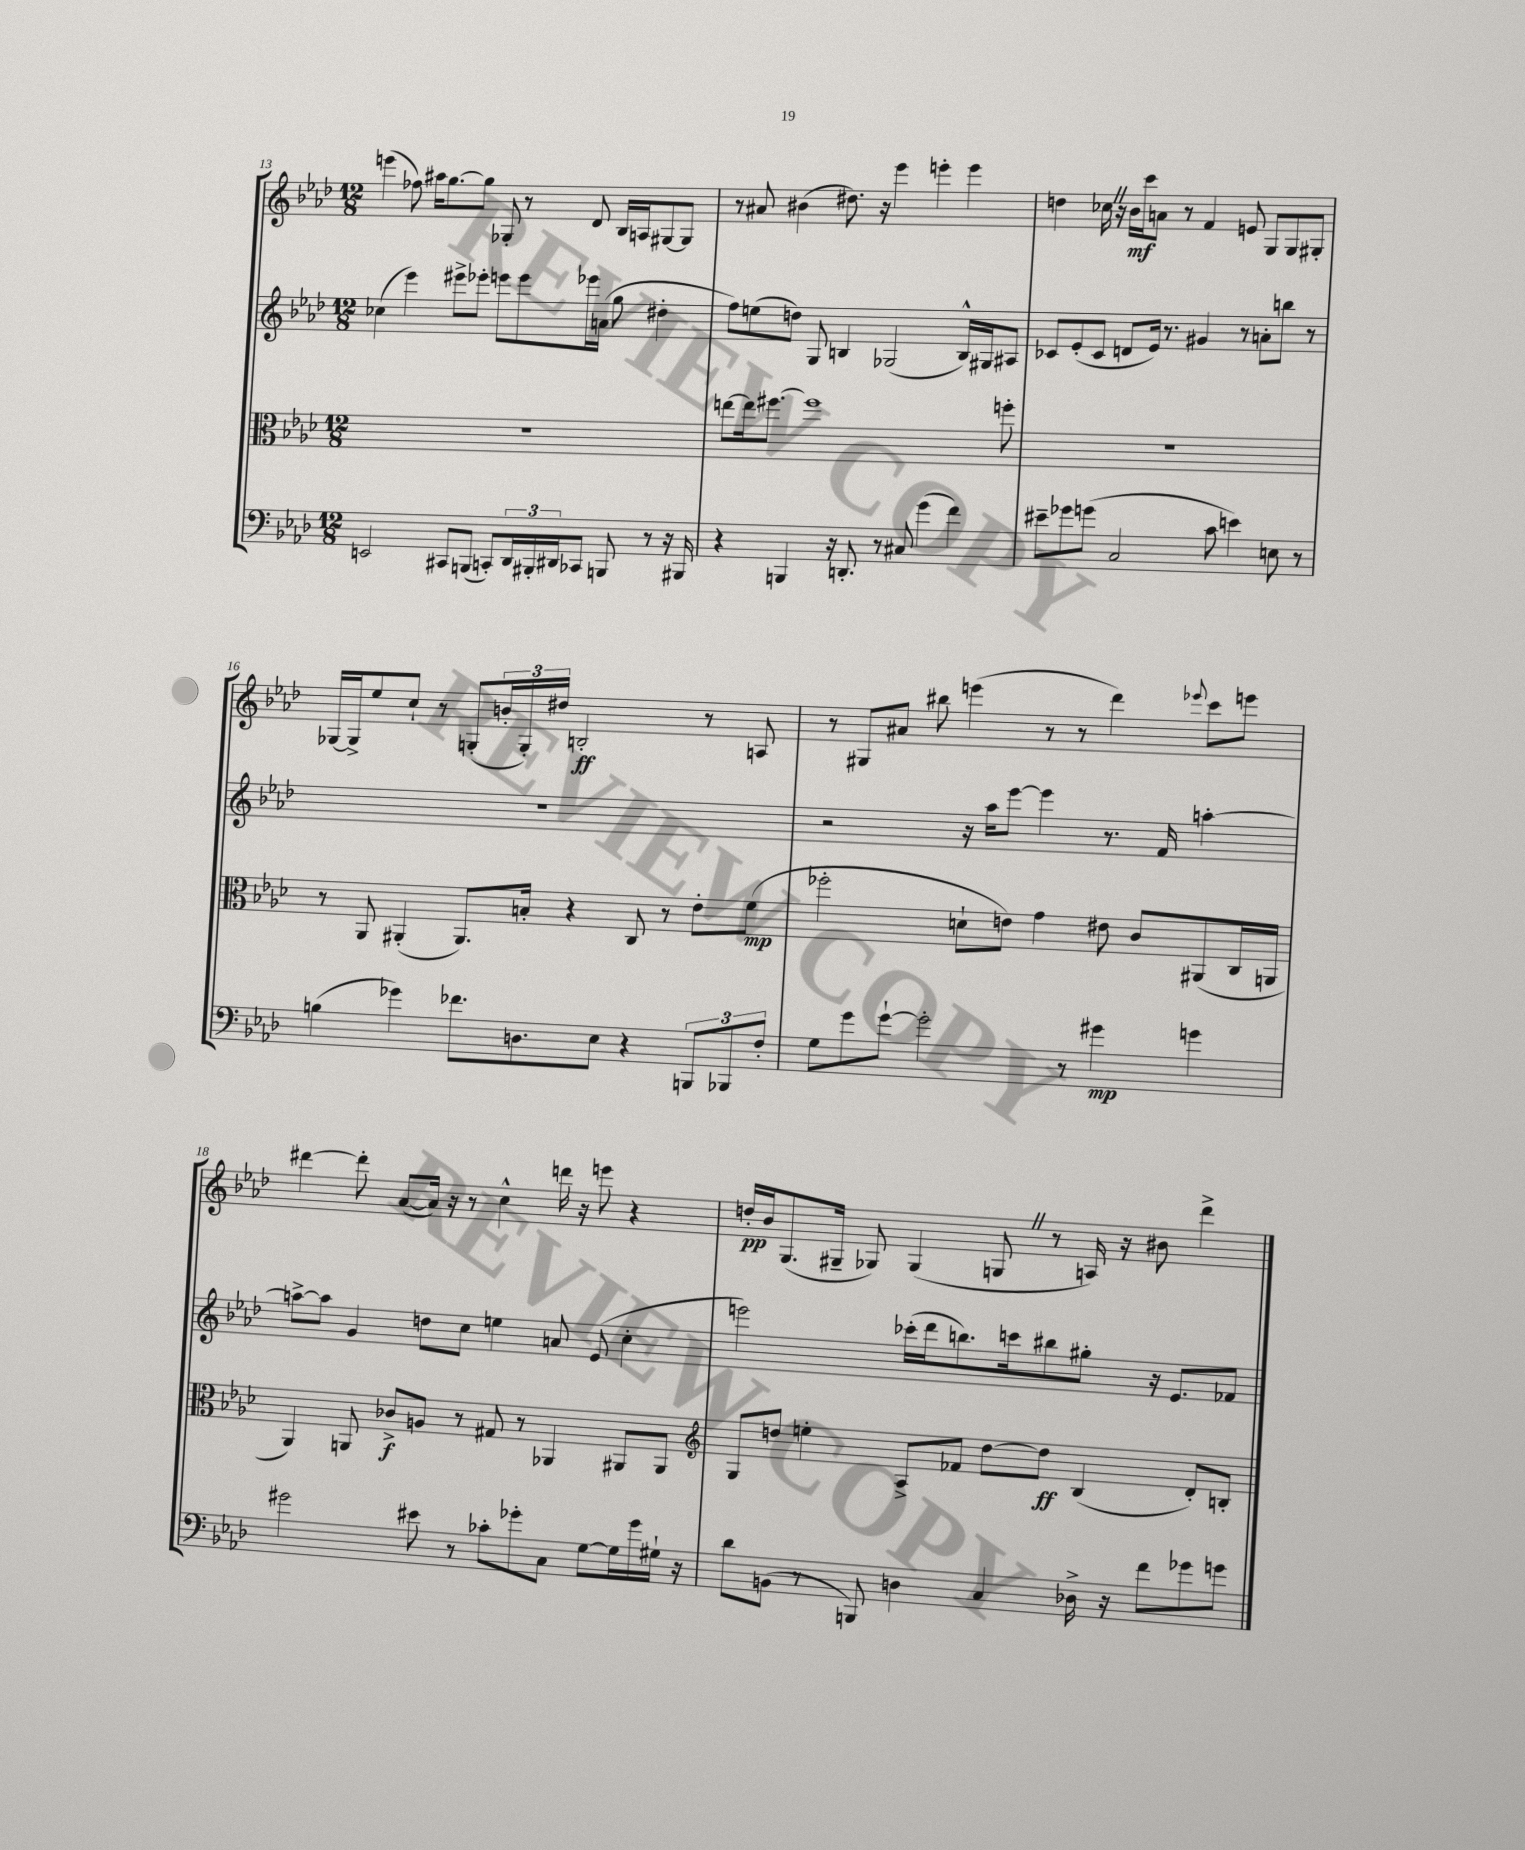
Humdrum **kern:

**kern	**dynam	**kern	**dynam	**kern	**kern	**dynam
*part4	*part4	*part3	*part3	*part2	*part1	*part1
*staff4	*staff4	*staff3	*staff3	*staff2	*staff1	*staff1
*clefF4	*	*clefC3	*	*clefG2	*clefG2	*
*k[b-e-a-d-]	*	*k[b-e-a-d-]	*	*k[b-e-a-d-]	*k[b-e-a-d-]	*
*M12/8	*	*M12/8	*	*M12/8	*M12/8	*
=13	=13	=13	=13	=13	=13	=13
2EEn/	.	1.r	.	(4cc-X\	(4eeen\	.
.	.	.	.	4eee-\)	8ff-X\)	.
.	.	.	.	.	16aa#X\KL	.
.	.	.	.	.	[8.gg\	.
8CC#X/L	.	.	.	8eee#X^\L	.	.
(8BBBn/J	.	.	.	8eee-X'\J	8gg\J]	.
8CCn'/L)	.	.	.	8eeen\L	8G-X'/	.
24DD-/L	.	.	.	8eee\	8r	.
24BBB#X'/	.	.	.	.	.	.
24DD#X/J	.	.	.	.	.	.
8CC-X/J	.	.	.	16eee-X\L	8d-/	.
.	.	.	.	(16an\JJ	.	.
8BBBn/	.	.	.	8gg\	16B-/LL	.
.	.	.	.	.	16An/J	.
8r	.	.	.	4dd#X'\	[8G#X/	.
16r	.	.	.	.	8G#/J]	.
16BBB#X/	.	.	.	.	.	.
=14	=14	=14	=14	=14	=14	=14
4r	.	[8een\L	.	8ff\L)	8r	.
.	.	16ee\k]	.	(8een\	8a#X/	.
.	.	[8.ff#X\J	.	.	.	.
4BBBn/	.	.	.	8ddn\J)	(4b#X\	.
.	.	1ff#]	.	8G/	.	.
16r	.	.	.	4Bn/	8.dd#X\)	.
8.DDn'/	.	.	.	.	.	.
.	.	.	.	.	16r	.
8r	.	.	.	(2G-X/	4eee-\	.
8C#X/	.	.	.	.	.	.
(4g\	.	.	.	.	4eeen'\	.
4f\)	.	.	.	16B^^/LL)	4eee\	.
.	.	.	.	16G#X/J	.	.
.	.	8ffn'\	.	8A#X/J	.	.
=15	=15	=15	=15	=15	=15	=15
8e#X~\L	.	1.r	.	8c-X/L	4ddn\	.
8g-X\	.	.	.	(8e-'/	.	.
(8gn\J	.	.	.	8c-/J	16cc-XZ\	.
.	.	.	.	.	16r	.
2C/	.	.	.	8dn/L	16b-\LL	mf
.	.	.	.	.	16ccc\J	.
.	.	.	.	16e-/Jk)	8an\J	.
.	.	.	.	8.r	.	.
.	.	.	.	.	8r	.
.	.	.	.	4g#X/	4f/	.
8c\	.	.	.	.	.	.
4en\)	.	.	.	8r	8en/	.
.	.	.	.	8an'\L	8G/L	.
8En\	.	.	.	8bbn\J	8G/	.
8r	.	.	.	8r	8G#X'/J	.
!!LO:LB:g=z
=16	=16	=16	=16	=16	=16	=16
(4Bn\	.	8r	.	1.r	[16G-X/LL	.
.	.	.	.	.	16G-^/J]	.
.	.	8AA-/	.	.	8ee-/	.
4g-X\)	.	(4AA#X'/	.	.	8cc`/J	.
.	.	.	.	.	8r	.
8.f-X\L	.	8.AA#/L)	.	.	(8Gn'/L	.
.	.	.	.	.	24bn'/L	.
.	.	.	.	.	24G'/)	.
8.Dn\	.	16Bn'/Jk	.	.	.	.
.	.	.	.	.	24dd#X/JJ	.
.	.	4r	.	.	2Bn'/	ff
8E-\J	.	.	.	.	.	.
4r	.	8C/	.	.	.	.
.	.	8r	.	.	.	.
12BBBn/L	.	8e-'\L	.	.	8r	.
12BBB-X/	.	.	.	.	.	.
.	.	(8f\J	mp	.	8An/	.
12F'/J	.	.	.	.	.	.
=17	=17	=17	=17	=17	=17	=17
8G\L	.	2ff-X'\	.	2r	8r	.
8g\	.	.	.	.	8G#X/L	.
[8g`\J	.	.	.	.	8a#X/J	.
2g'\]	.	.	.	.	8bb#X\	.
.	.	8dn`\L	.	16r	(4eeen\	.
.	.	.	.	16aa-\KL	.	.
.	.	8en\J)	.	[8eee-\J	.	.
.	.	4g\	.	4eee-\]	8r	.
8r	.	.	.	.	8r	.
4g#X\	mp	8e#X\	.	8.r	4ddd-\)	.
.	.	8c/L	.	.	.	.
.	.	.	.	16f/	.	.
.	.	.	.	.	8qqeee-X/	.
4gn\	.	(8AA#X/	.	[4aan'\	8ccc\L	.
.	.	16C/L	.	.	8eeen\J	.
.	.	16AAn/JJ	.	.	.	.
!!LO:LB:g=z
=18	=18	=18	=18	=18	=18	=18
2g#X\	.	4AA-/)	.	8aan^\L_	[4ddd#X\	.
.	.	.	.	8aa\J]	.	.
.	.	8AAn/	.	4g/	8ddd#'\]	.
.	.	8c-X^/L	f	.	([8a-/L	.
8e#X\	.	8An/J	.	8ddn\L	16a-/Jk])	.
.	.	.	.	.	16r	.
8r	.	8r	.	8cc\J	8r	.
8c-X'\L	.	8G#X/	.	4een\	4cc^^\	.
8g-X'\	.	8r	.	.	.	.
8C\J	.	4AA-X/	.	8an/	16dddn\	.
.	.	.	.	.	16r	.
[8G\L	.	.	.	(8e-/	8eeen\	.
16G\L]	.	8AA#X/L	.	4cc'\	4r	.
16g-\	.	.	.	.	.	.
16G#X`\JJ	.	8AA#/J	.	.	.	.
16r	.	.	.	.	.	.
=19	=19	=19	=19	=19	=19	=19
*	*	*clefG2	*	*	*	*
8d-\L	.	8G/L	.	2eeen\)	16ddn'/LL	pp
.	.	.	.	.	16b-/J	.
(8BBn\J	.	8ddn/J	.	.	(8.G/	.
8r	.	4een'\	.	.	.	.
.	.	.	.	.	16G#X~/Jk	.
8BBBn/)	.	.	.	.	8G-X/)	.
4Dn\	.	8A-^/L	.	(16ccc-X'\LL	(4G-/	.
.	.	.	.	16ddd-\J	.	.
.	.	8f-X/J	.	8.bbn\)	.	.
4C/	.	[8dd\L	.	.	8GnZ/	.
.	.	.	.	16cccn\k	.	.
.	.	8dd\J]	ff	8bb#X\	8r	.
16D-X^\	.	(4B-/	.	8gg#X'\J	16An/)	.
16r	.	.	.	.	16r	.
8f\L	.	.	.	16r	8b#X\	.
.	.	.	.	8.e-/L	.	.
8g-X\	.	8d-'/L)	.	.	4ddd-^\	.
8gn\J	.	8Bn'/J	.	8f-X/J	.	.
==	==	==	==	==	==	==
*-	*-	*-	*-	*-	*-	*-
